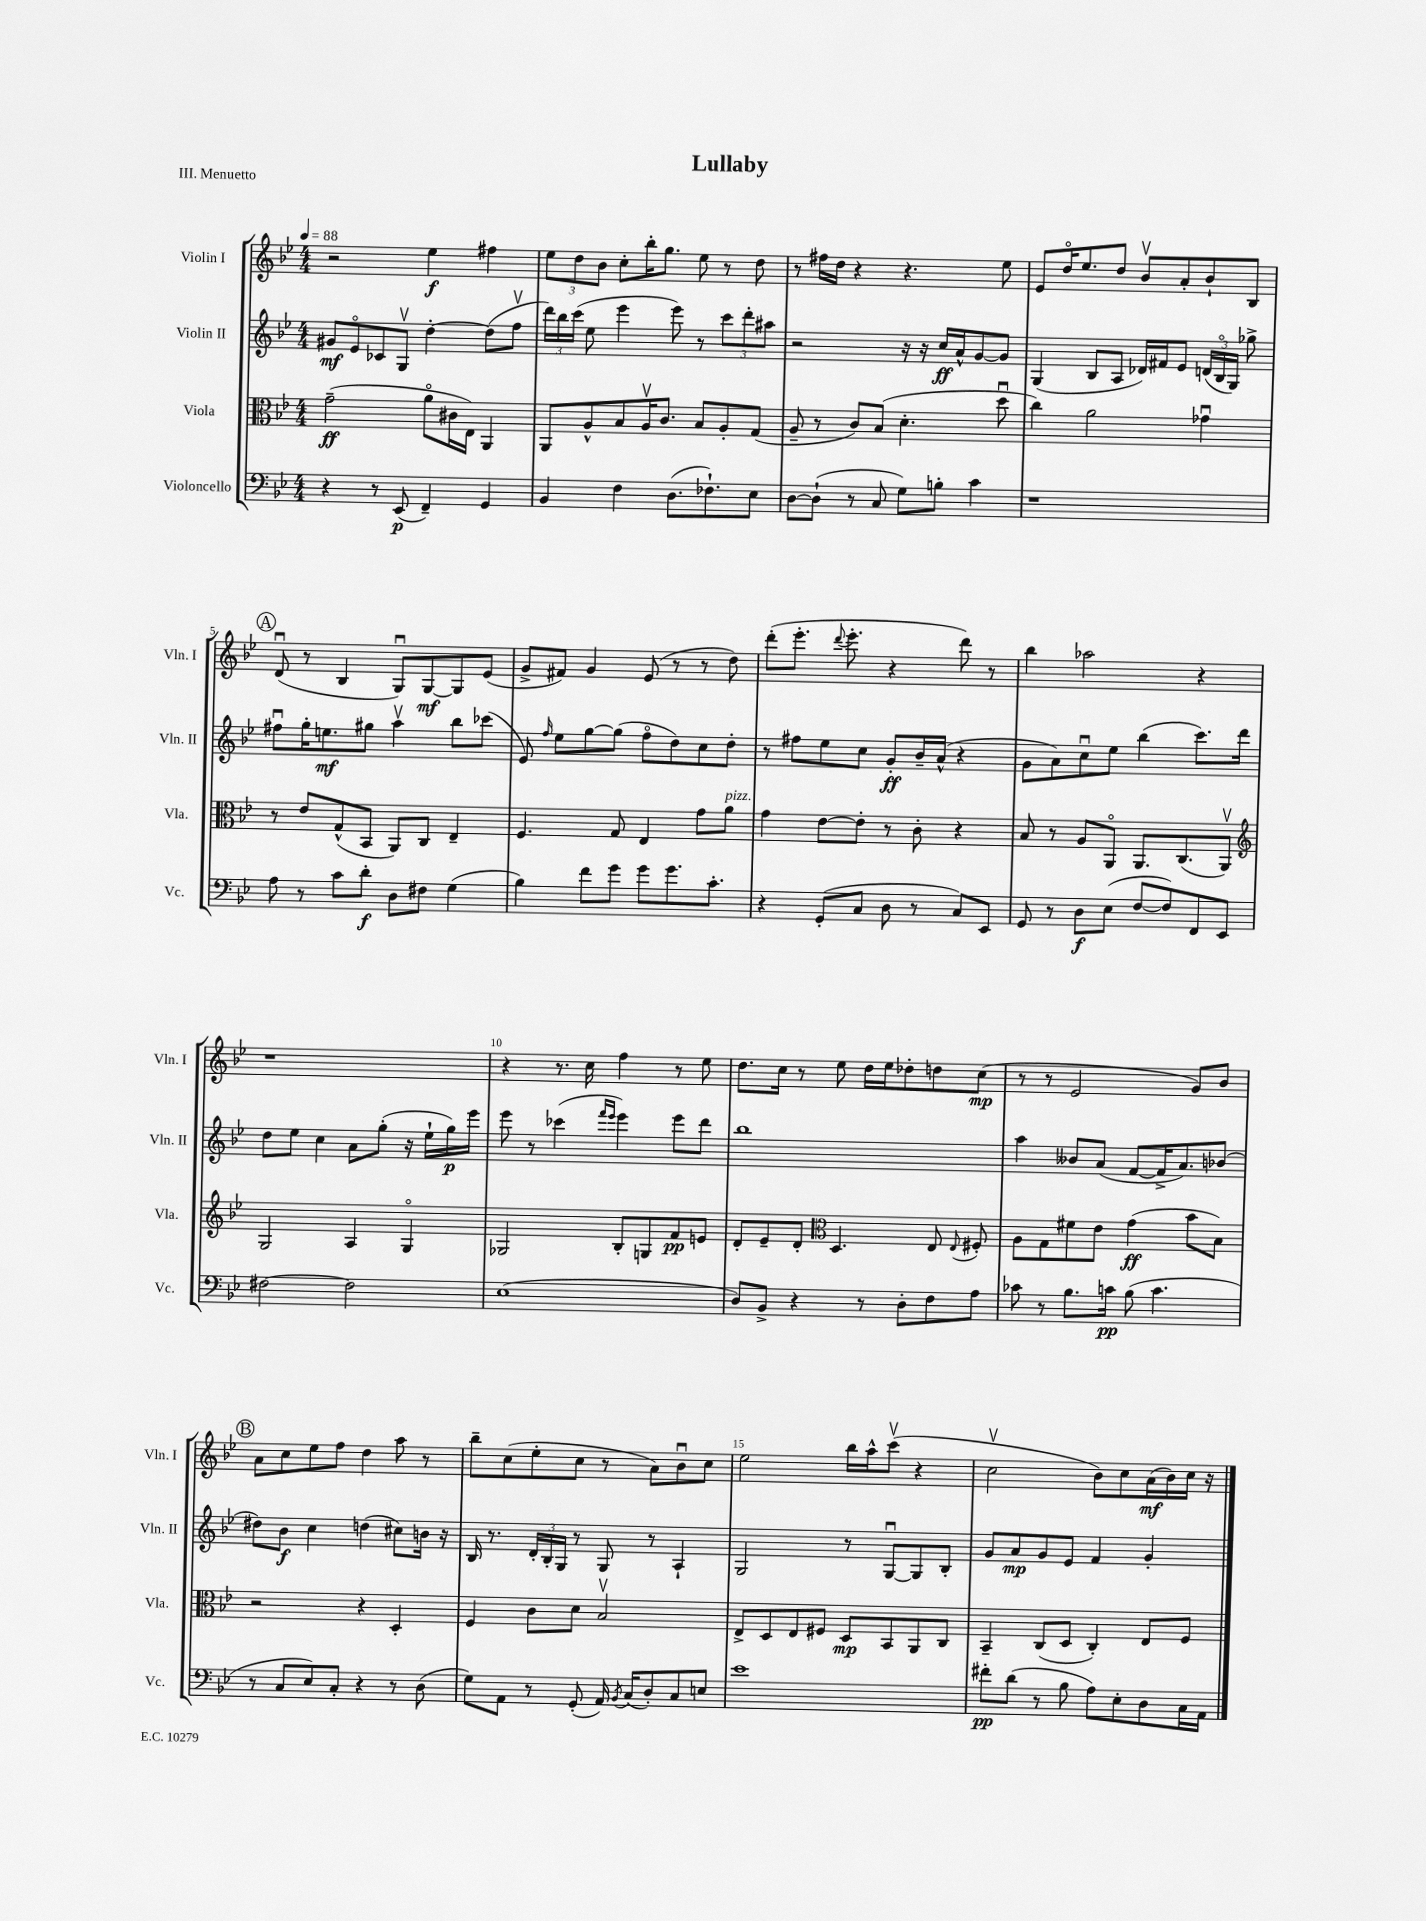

**kern	**kern	**kern	**kern
*staff4	*staff3	*staff2	*staff1
*clefF4	*clefC3	*clefG2	*clefG2
*k[b-e-]	*k[b-e-]	*k[b-e-]	*k[b-e-]
*M4/4	*M4/4	*M4/4	*M4/4
*MM88	*MM88	*MM88	*MM88
4r	(2g~\	8g#/L	2r
.	.	8e-o/	.
8r	.	8c-/	.
(8EE-/	.	8Gv/J	.
4FF~/)	8ao\L	[4dd'\	4ee-\
.	16c#\L	.	.
.	16E-\JJ)	.	.
4GG/	4AA/	(8dd\]L	4ff#\
.	.	8ffv\J	.
=	=	=	=
4BB-/	8AA/L	24ddd\LL)	12ee-\L
.	.	24bb-\	.
.	.	(24ccc\JJ	12dd\
.	8A^^/	8ee-\	.
.	.	.	12b-\J
4F\	8B-/	4eee-\	8cc'\L
.	16Av/K	.	16bb-'\K
.	8.c/J	.	8.gg\J
(8.D\L	.	8eee-\)	.
.	8B-/L	8r	8ee-\
8.F-`\)	.	.	.
.	8A'/	12ccc\L	8r
.	.	12ddd'\	.
8E-\J	(8G/J	.	8dd\
.	.	12aa#\J	.
=	=	=	=
[8D\L	8A~/	2r	8r
(8D`\]J	8r	.	16ff#\LL
.	.	.	16dd\JJ
8r	8c/L)	.	4r
8C/	(8B-/J	.	.
8G\L)	4.d'\	16r	4.r
.	.	16r	.
8B'\J	.	16cc/LL	.
.	.	16a^^/J	.
4c\	.	[8g/	.
.	8ddu\	8g/]J	8ee-\
=	=	=	=
1r	4cc\)	(4G/	8e-/L
.	.	.	16ddo/K
.	.	.	8.ee-/
.	2a\	8B-/L	.
.	.	8A/J	8dd/J
.	.	16d-/LL)	8b-v/L
.	.	16f#/J	.
.	.	8e-/J	8a'/
.	4g-u\	(24d/LL	8b-`/
.	.	24B-o/	.
.	.	24G/JJ)	.
.	.	8gg-^\	8B-/J
=	=	=	=
8A\	8r	8ff#u\L	(8du/
8r	8e-/L	16gg'\K	8r
.	.	8.ee\	.
8c\L	(8G^^/	.	4B-/
8d'\J	8BB-/J	8gg#\J	.
8D\L	8AA/L)	4aav\	8Gu/L)
8F#\J	8C/J	.	[8G/
(4G\	4E-~/	8bb-\L	8G/]
.	.	(8ccc-\J	(8e-/J
=	=	=	=
4B-\)	4.F/	8e-/)	8g^/L
.	.	16qqff/	.
.	.	8ee-\L	8f#/J)
8f\L	.	[8gg\	4g/
8g\J	8G/	(8gg\]J	.
8g\L	4E-/	8ffo\L	(8e-/
8.g\	.	8dd\)	8r
.	8g\L	8cc\	8r
8.c'\J	.	.	.
.	8a\J	8dd'\J	8dd\)
=	=	=	=
4r	4g\	8r	(8ddd'\L
.	.	8ff#\L	8.eee-'\J
(8GG'/L	[8e-\L	8ee-\	.
.	.	.	8qqddd/
.	.	.	8.eee-'\
8C/J	8e-'\]J	8cc\J	.
8D\	8r	8g'/L	4r
8r	8c'\	16b-~/L	.
.	.	(16a^^/JJ	.
8C/L)	4r	4r	8ddd\)
8EE-/J	.	.	8r
=	=	=	=
8GG/	8B-/	8g\L	4bb-\
8r	8r	8a\)	.
8D\L	8A/L	8ccu\	2aa-\
(8E-\J	8AAo/J	8ee-\J	.
[8F/L	8.AA/L	(4bb-\	.
8F/])	.	.	.
.	(8.C/	.	.
8FF/	.	8.ccc\L)	4r
8EE-/J	8AAv/J)	.	.
.	.	16ddd\Jk	.
=	=	=	=
*	*clefG2	*	*
[2F#\	2G/	8dd\L	1r
.	.	8ee-\J	.
.	.	4cc\	.
2F#\]	4A/	8a\L	.
.	.	(8gg'\J	.
.	4Go/	16r	.
.	.	16ee-`\LL	.
.	.	16gg\)	.
.	.	16eee-\JJ	.
=	=	=	=
(1E-	2G-/	8eee-\	4r
.	.	8r	.
.	.	(4ccc-\	8.r
.	.	.	16cc\
.	.	16qqfff/LL	.
.	.	16qqeee-/JJ	.
.	8B-'/L	4eee-\)	4ff\
.	8G/	.	.
.	8f/	8eee-\L	8r
.	8e/J	8ddd\J	8ee-\
=	=	=	=
8D/L)	8d'/L	1bb-	8.dd\L
8BB-^/J	8e-~/	.	.
.	.	.	16cc\Jk
4r	8d'/J	.	8r
*	*clefC3	*	*
.	4.D/	.	8ee-\
8r	.	.	16dd\LL
.	.	.	16ee-\J
8D'\L	.	.	8dd-'\
8F\	8E-/	.	8dd\
.	8qqE-/	.	.
8A\J	8F#'/	.	(8cc\J
=	=	=	=
8c-\	8A\L	4aa\	8r
8r	8G\	.	8r
8.B-\L	8f#\	8b--/L	2e-/
.	8e-\J	(8a/J	.
16c\Jk	.	.	.
(8B-\	(4g\	[8f/L	.
4.c\	.	16f^/]K	.
.	.	8.a/)	.
.	8b-\L	.	8g/L)
.	8B-\J)	(8b-/J	8b-/J
=	=	=	=
8r	2r	8dd#\L)	8a\L
8C/L	.	8b-\J	8cc\
8E-/)	.	4cc\	8ee-\
8C'/J	.	.	8ff\J
4r	4r	(4dd\	4dd\
8r	4D'/	8cc#\L)	8aa\
(8D\	.	16b\Jk	8r
.	.	16r	.
=	=	=	=
8G\L)	4F/	16B-/	8bb-~\L
.	.	8.r	.
8AA\J	.	.	(8cc\
8r	8c\L	24d'/LL	8ee-'\
.	.	24B-'/	.
.	.	24G/JJ	.
(8GG'/	8d\J	8r	8cc\J
16AA/)	2B-v/	8G/	8r
8qBB-/	.	.	.
(16C/LK	.	.	.
8D'/)	.	8r	8a\L)
8C/	.	4A`/	8b-u\
8E/J	.	.	8cc\J
=	=	=	=
1e-	8E-^/L	2G/	2ee-\
.	8D/	.	.
.	8E-/	.	.
.	8F#/J	.	.
.	8D/L	8r	16bb-\LL
.	.	.	16aa^^\J
.	8BB-/	[8Gu/L	(8cccv\J
.	8AA/	8G/]	4r
.	8C/J	8B-'/J	.
=	=	=	=
8f#'\L	4BB-~/	8g/L	2ccv\
(8d\J	.	8a/	.
8r	(8C/L	8g/	.
8B-\	8D/J	8e-/J	.
8A\L)	4C'/)	4f/	8b-\L)
8E-'\	.	.	8cc\
8D\	8E-/L	4g'/	(16a\L
.	.	.	16b-\)
16C\L	8F/J	.	16cc\JJ
16AA\JJ	.	.	16r
==	==	==	==
*-	*-	*-	*-
